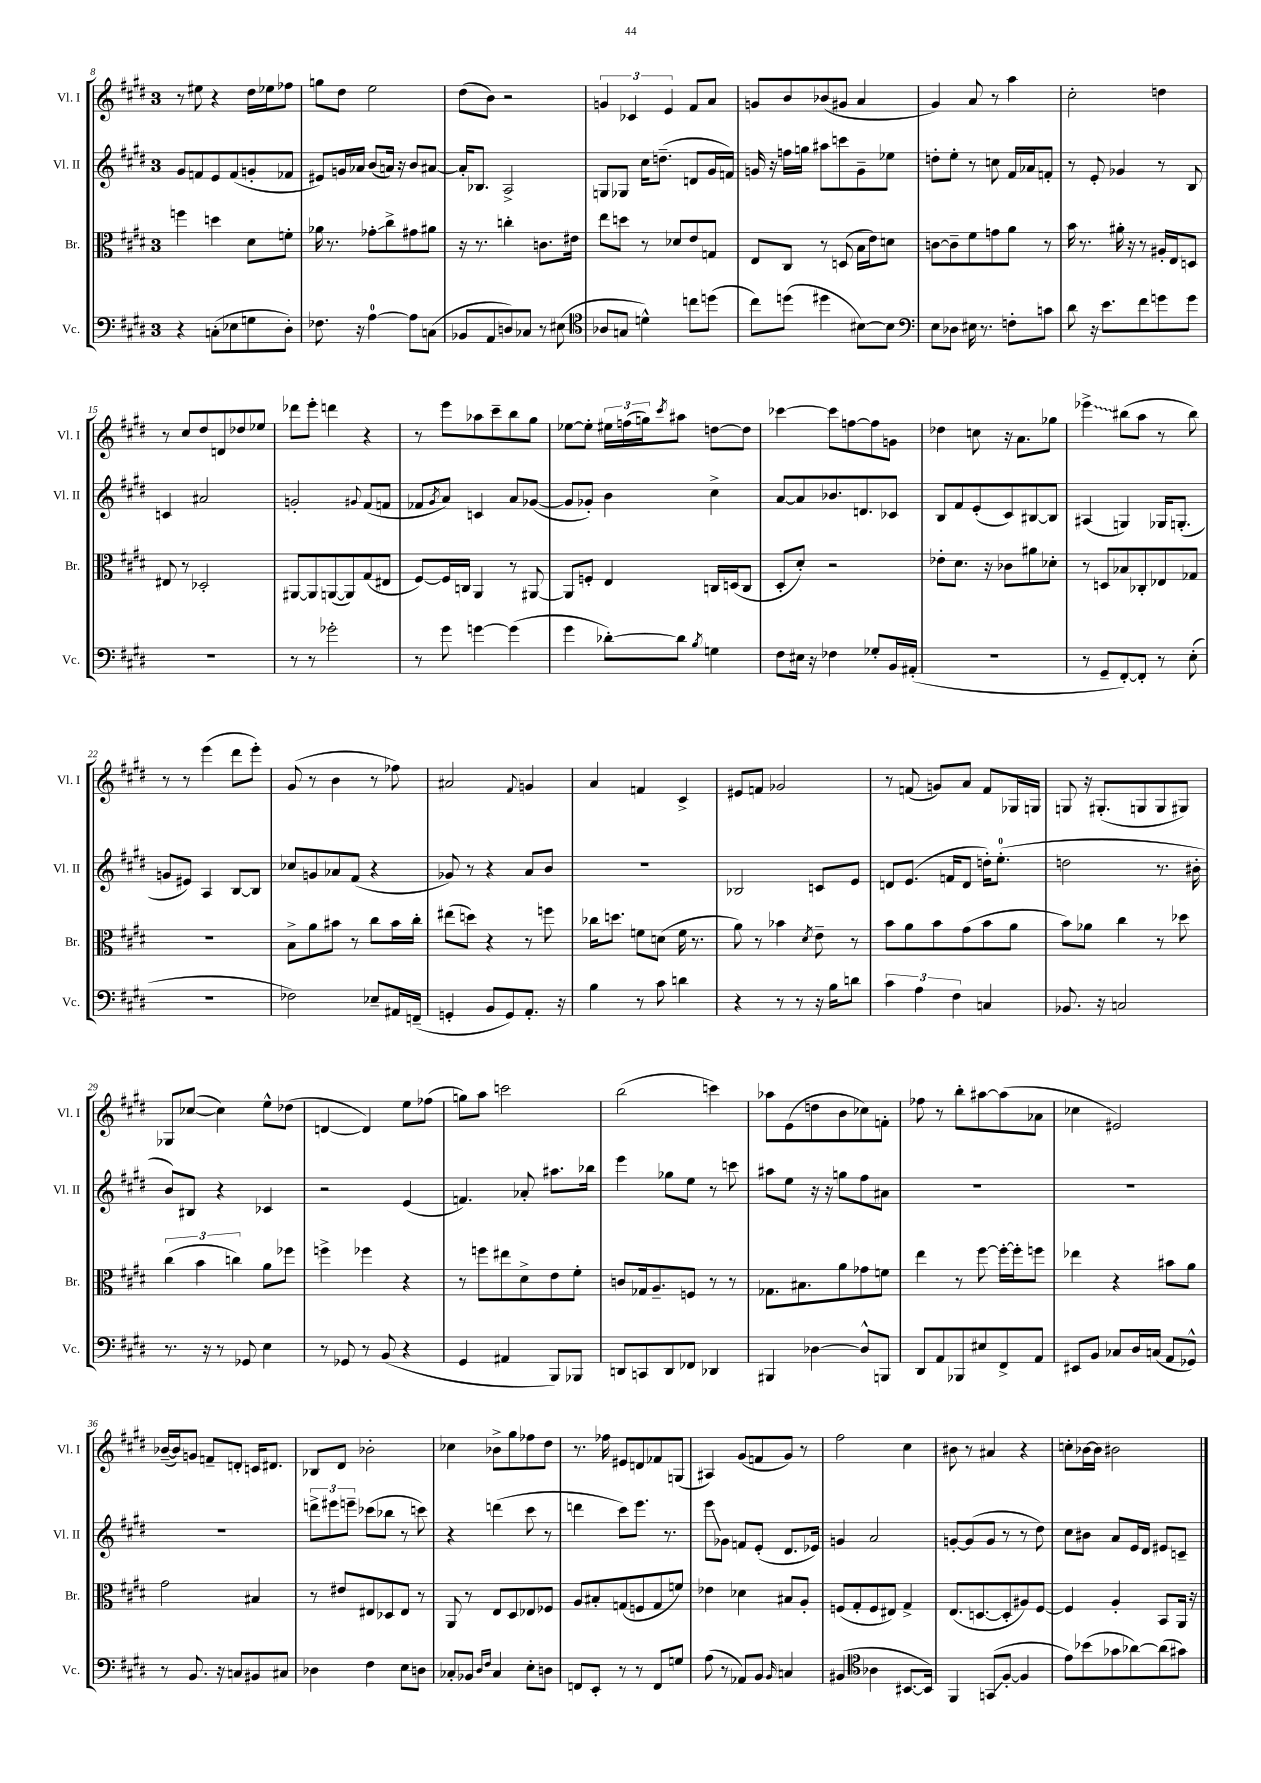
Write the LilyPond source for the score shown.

<<
\new StaffGroup <<
\new Staff = "s0" \with { instrumentName = "Vl. I" shortInstrumentName = "Vl. I" } {
    \clef treble \key e \major \once \override Staff.TimeSignature.style = #'single-digit \time 3/4
    r8 eis''8 r4 dis''16 ees''16 fes''8 |
    g''8 dis''8 e''2 |
    dis''8( b'8) r2 |
    \tuplet 3/2 { g'4 ces'4 e'4 } fis'8 a'8 |
    g'8 b'8 bes'8( gis'8 a'4 |
    gis'4) a'8 r8 a''4 |
    cis''2-. d''4 |
    r8 cis''8 dis''8 d'8 des''8 ees''8 |
    des'''8 e'''8-. d'''4 r4 |
    r8 e'''8 aes''8 cis'''8-- b''8 gis''8 |
    ees''8~ ees''8-. \tuplet 3/2 { eis''16 f''16( g''16) } \acciaccatura { cis'''8 } ais''8 d''8~ d''8 |
    ces'''4~ ces'''8 f''8~ f''8 g'8 |
    des''4 c''8 r16 a'8. ges''8 |
    \once \override Glissando.style = #'zigzag ees'''4->\glissando bis''8( a''8 r8 bis''8) |
    r8 r8 e'''4( dis'''8 e'''8-.) |
    gis'8( r8 b'4 r8 fes''8) |
    ais'2 \appoggiatura { fis'8 } g'4 |
    a'4 f'4 cis'4-> |
    eis'8 f'8 ges'2 |
    r8 f'8( g'8) a'8 f'8 ges16 g16 |
    g8 r16 gis8.-.( g8 g8 gis8) |
    ges8 ces''8~( ces''4) e''8-^ des''8( |
    d'4~ d'4) e''8 fes''8( |
    g''8) a''8 c'''2 |
    b''2( c'''4) |
    aes''8 e'8( d''8 b'8 ces''8) f'8-. |
    fes''8 r8 b''8-. ais''8~ ais''8( aes'8 |
    ces''4 eis'2) |
    bes'16~--( bes'16) g'8 f'8-- d'8-. c'16 dis'8. |
    bes8 dis'8 bes'2-. |
    ces''4 bes'8-> gis''8 fes''8 dis''8 |
    r8. fes''16 eis'8 d'8 fes'8 g8( |
    ais4) gis'8( f'8 gis'8) r8 |
    fis''2 cis''4 |
    bis'8 r8 ais'4 r4 |
    c''8-. bes'16~ bes'16 bis'2 \bar "|." |
}
\new Staff = "s1" \with { instrumentName = "Vl. II" shortInstrumentName = "Vl. II" } {
    \clef treble \key e \major \once \override Staff.TimeSignature.style = #'single-digit \time 3/4
    gis'8 f'8 e'8 f'8( g'8-. fes'8 |
    eis'8) g'16 aes'16 b'8( a'16) r16 b'8 ais'8~ |
    ais'16-. bes8. a2-> |
    g8 ges8 cis''16 d''8.--( d'8 gis'16 f'16) |
    g'16 r16 f''16 g''16 ais''8 c'''8 g'8-- ees''8 |
    d''8-. e''8-. r8 c''8 fis'16 aes'16 f'8-. |
    r8 e'8-. ges'4 r8 b8 |
    c'4 ais'2 |
    g'2-. \appoggiatura { gis'8 } fis'8( f'8 |
    fes'8 \acciaccatura { gis'8 } a'8) c'4 a'8 ges'8~( |
    ges'8 ges'8-.) b'4 cis''4-> |
    a'8~ a'8 bes'8. d'8. ces'8 |
    b8 fis'8 e'8-.( cis'8) bis8~ bis8 |
    ais4( g4) ges16 g8.-.( |
    g'8 eis'8) a4 b8~ b8 |
    ces''8 g'8 aes'8 fis'8( r4 |
    ges'8) r8 r4 a'8 b'8 |
    R2. |
    bes2 c'8 e'8 |
    d'8 e'8.( f'16 d'8 d''16-.) e''8.-0-.( |
    d''2 r8. bis'16-. |
    b'8) bis8 r4 ces'4 |
    r2 e'4( |
    f'4.) aes'8-. ais''8. bes''16 |
    e'''4 ges''8 e''8 r8 c'''8 |
    ais''8 e''8 r16 r16 g''8 fis''8 ais'8 |
    R2. |
    R2. |
    R2. |
    \tuplet 3/2 { d'''8-> eis'''8 e'''8-- } ces'''8( bes''8 r8 c'''8) |
    r4 d'''4( cis'''8 r8 |
    d'''4 cis'''8) e'''8. r8. |
    e'''8\glissando ges'8 f'8 e'8-.( dis'8. ees'16) |
    g'4 a'2 |
    g'8~-. g'8( g'8 r8 r8 dis''8) |
    cis''8 bis'8 a'8 e'16 dis'16 eis'8 c'8-- \bar "|." |
}
\new Staff = "s2" \with { instrumentName = "Br." shortInstrumentName = "Br." } {
    \clef alto \key e \major \once \override Staff.TimeSignature.style = #'single-digit \time 3/4
    f''4 d''4 dis'8 f'8-. |
    aes'16 r8. ges'8-.\glissando cis''8-> gis'8 ais'8 |
    r16 r8. c''4-. c'8. eis'16 |
    e''8 d''8 r8 des'8 e'8 g8 |
    e8 cis8 r8 d8( b16 e'16) d'8 |
    c'8~ c'8-- fis'8 g'8 a'8 r8 |
    b'16 r8. ais'16-. r16 r8 ais16-. e16 d8 |
    eis8 r8 des2-. |
    ais,8~ ais,8 a,8~( a,8) gis8( eis8 |
    fis8~) fis16 c16 a,4 r8 ais,8~ |
    ais,8 f8-. e4 c16 d16( c8 |
    dis8-. dis'8-.) r2 |
    ees'8-. dis'8. r16 ces'8 ais'8 des'8-. |
    r8 d8 bes8 ces8-. ees8 ges8 |
    R2. |
    b8-> a'8 bis'8 r8 cis''8 bis'16 cis''16-. |
    eis''8( d''8) r4 r8 f''8 |
    ces''16 d''8. f'8 d'8( f'16 r8. |
    a'8) r8 bes'4 \acciaccatura { dis'8 } e'8-- r8 |
    b'8 a'8 b'8 gis'8( b'8 a'8 |
    b'8) aes'8 cis''4 r8 des''8 |
    \tuplet 3/2 { cis''4( b'4 c''4) } a'8 fes''8 |
    f''4-> fes''4 r4 |
    r8 f''8 eis''8 dis'8-> e'8 fis'8-. |
    c'8 ges16 a8.-- f8 r8 r8 |
    ges8. bis8. a'8 ges'8 f'8 |
    e''4 r8 fis''8~ fis''16~-. fis''16-. f''8 |
    ees''4 r4 bis'8 a'8 |
    gis'2 bis4 |
    r8 eis'8 eis8 des8 eis8 r8 |
    a,8 r8 e8 dis8 ees8 fes8 |
    a8 bis8-. g8( f8 g8 f'8) |
    ees'4 des'4 bis8 a8-. |
    f8( gis8-. f8 eis8) gis4-> |
    e8.( d8.~ d8-. ais8) fis8~ |
    fis4 a4-. b,8 a,16 r16 \bar "|." |
}
\new Staff = "s3" \with { instrumentName = "Vc." shortInstrumentName = "Vc." } {
    \clef bass \key e \major \once \override Staff.TimeSignature.style = #'single-digit \time 3/4
    r4 c8-.( ees8 g8 dis8-.) |
    fes8. r16 a4-0~ a8 c8( |
    bes,8 a,8 d8) ces8 r8 eis8( |
    \clef tenor aes8 g8 d'4-^) c''8 d''8( |
    cis''8) d''8( dis''4 bis8~) bis8 |
    \clef bass e8 des8 eis16 r8. f8-. c'8 |
    dis'8 r16 e'8. fis'8 g'8 g'8 |
    R2. |
    r8 r8 ges'2-. |
    r8 gis'8 g'4~ g'4( |
    gis'4 des'8~-.) des'8 \acciaccatura { b8 } g4 |
    fis8 eis16 r16 fes4 ges8-. b,16 ais,16-.( |
    R2. |
    r8 gis,8-- fis,8~-.) fis,8-. r8 e8-.( |
    r2. |
    fes2) ees8-- ais,16 f,16--( |
    g,4-. b,8 g,8) a,8.-. r16 |
    b4 r8 cis'8 d'4 |
    r4 r8 r8 r16 b16 d'8 |
    \tuplet 3/2 { cis'4 a4 fis4 } c4 |
    bes,8. r16 c2 |
    r8. r16 r8 ges,8 e4 |
    r8 ges,8 r8 b,8( r4 |
    gis,4 ais,4 b,,8) bes,,8 |
    d,8 c,8 d,8 fes,8 des,4 |
    bis,,4 des4~ des8-^ b,,8 |
    dis,8 a,8 bes,,8 eis8 fis,8-> a,8 |
    eis,8 b,8 ces8 dis16 c16( a,8 ges,8-^) |
    r8 b,8. r16 c8 bis,8 cis8 |
    des4 fis4 e8 d8 |
    ces8-. bes,8 \grace { dis16 fis16 } ces4 e8-. d8 |
    f,8 e,8-. r8 r8 f,8 g8 |
    a8( r8 aes,8) b,8 \grace { b,16 } c4 |
    bis,4( \clef tenor aes4 bis,8.~ bis,16) |
    fis,4 g,8\glissando( fis8~-. fis4 |
    e'8) bes'8( ges'8 aes'8~) aes'8( gis'8) \bar "|." |
}
>>
>>
\layout { \context { \Score currentBarNumber = #8 } }
